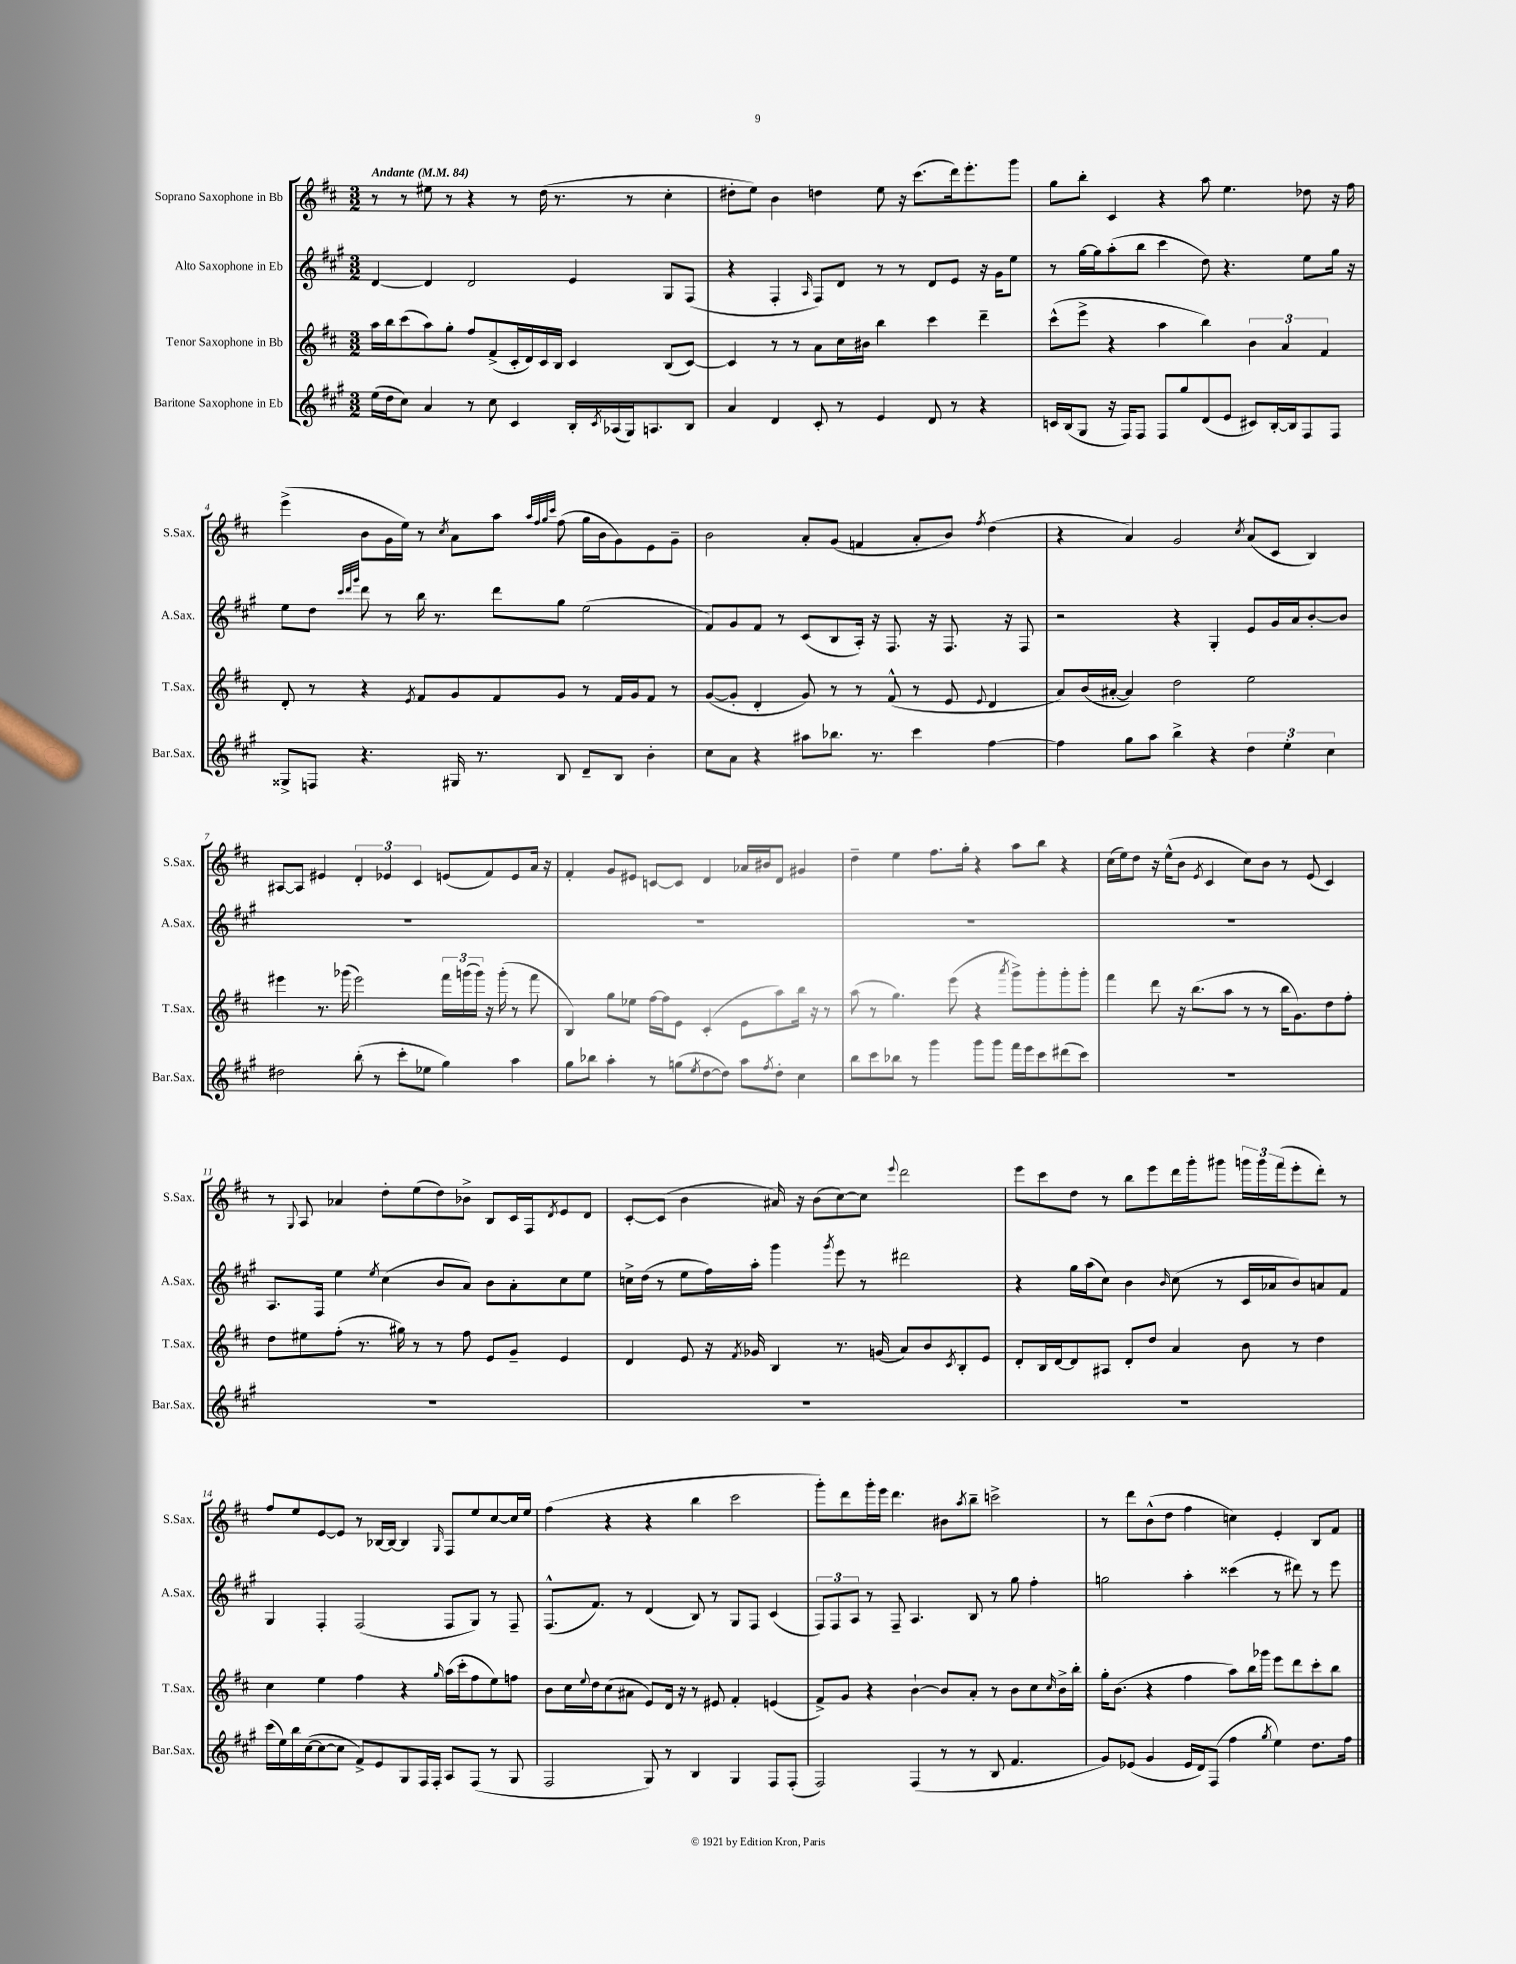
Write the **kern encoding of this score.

**kern	**kern	**kern	**kern
*staff4	*staff3	*staff2	*staff1
*clefG2	*clefG2	*clefG2	*clefG2
*k[f#c#g#]	*k[f#c#]	*k[f#c#g#]	*k[f#c#]
*M3/2	*M3/2	*M3/2	*M3/2
*MM84	*MM84	*MM84	*MM84
(16ee	16aa	[4d	8r
16dd	16bb	.	.
8cc#)	(8ccc#	.	8r
4a	8aa)	4d]	8ee#
.	8gg'	.	8r
8r	8ff#	2d	4r
8cc#	(8f#^	.	.
4c#	16c#'	.	8r
.	16d)	.	.
.	16c#	.	(16dd
.	16B	.	8.r
16B'	4c#	4e	.
8qc#	.	.	.
(16A-	.	.	.
16G#)	.	.	8r
8.A	.	.	.
.	(8B	8G#	4cc#'
8B	[8c#)	(8F#	.
=	=	=	=
4a	4c#]	4r	8dd#'
.	.	.	8ee)
4d	8r	4F#'	4b
.	8r	.	.
.	.	16qqA	.
8c#'	8a	8F#)	4dd
8r	16cc#	8d	.
.	16b#	.	.
4e	4bb	8r	8ee
.	.	8r	16r
.	.	.	(8.ccc#
8d	4ccc#	8d	.
8r	.	8e	16ddd)
.	.	.	8.eee'
4r	4ddd~	16r	.
.	.	16g#	.
.	.	8ee	8ggg
=	=	=	=
16c	(8ccc#^^	8r	8gg
(16B	.	.	.
8G#	8eee^	[16gg#	8bb'
.	.	16gg#]	.
16r	4r	(8aa'	4c#
16F#)	.	.	.
8F#	.	8bb	.
8F#	4aa	4ccc#	4r
8gg#	.	.	.
(8d	4bb)	8dd)	8aa
8e	.	4.r	4.ee
8c#)	6b	.	.
[16B'	.	.	.
.	6a	.	.
16B]	.	.	.
8F#	.	8ee	8dd-
.	6f#	.	.
8F#	.	16gg#	16r
.	.	16r	16ff#
=	=	=	=
8G##^	8d'	8ee	(4eee^
8F	8r	8dd	.
.	.	32qqccc#	.
.	.	32qqddd	.
.	.	32qqggg#	.
4.r	4r	8ddd	8b
.	.	8r	16g
.	.	.	16ee)
.	8qe	.	.
.	8f#	16bb	8r
.	.	8.r	.
.	.	.	8qcc#
16G#	8g	.	8a
8.r	.	.	.
.	8f#	8ddd	8aa
.	.	.	32qqaa
.	.	.	32qqff#
.	.	.	32qqgg
.	.	.	32qqccc#
8B	8g	8gg#	(8ff#
8d~	8r	(2ee	16gg
.	.	.	16b
8B	16f#	.	8g)
.	16g	.	.
4b'	8f#	.	8e
.	8r	.	8g~
=	=	=	=
8cc#	([8g	8f#)	2b
8a	8g']	8g#	.
4r	4d'	8f#	.
.	.	8r	.
8aa#	8g)	(8c#	8a'
8.bb-	8r	8B	(8g
.	8r	16A')	4f
8.r	.	16r	.
.	(8f#^^	8.F#	.
4ccc#	8r	.	8a'
.	.	16r	.
.	8e	8.F#	8b)
.	8qqe	.	8qff#
[4ff#	4d	.	(4dd
.	.	16r	.
.	.	8F#	.
=	=	=	=
4ff#]	8a)	2r	4r
.	(16b	.	.
.	[16a#'	.	.
8gg#	4a#])	.	4a)
8aa	.	.	.
4bb^	2dd	4r	2g
4r	.	4G#'	.
.	.	.	8qcc#
6dd	2ee	8e	(8a
.	.	16g#	8c#
6ee'	.	.	.
.	.	16a	.
.	.	[8b'	4B)
6cc#	.	.	.
.	.	8b]	.
=	=	=	=
2dd#	4eee#	1.r	[8A#
.	.	.	8A#]
.	8.r	.	4e#
.	(16ggg-	.	.
(8bb'	2eee#)	.	6d'
8r	.	.	.
.	.	.	6e-
8ccc#'	.	.	.
.	.	.	6c#
8ee-	.	.	.
4gg#)	24fff#	.	(8e
.	(24ggg	.	.
.	24ggg)	.	.
.	16r	.	8f#)
.	(16ggg'	.	.
4aa	8r	.	8e
.	8fff#	.	16a
.	.	.	16r
=	=	=	=
8gg#	4B)	1.r	4f#'
8bb-	.	.	.
4aa'	8gg	.	8g
.	8ee-	.	8e#
8r	[16ff#	.	[8c
.	16ff#]	.	.
(8gg	8e	.	8c]
8qee	.	.	.
[8dd	(4c#'	.	4d
8dd])	.	.	.
8aa	8e	.	16a-
.	.	.	16b#
8qff#	.	.	.
8dd'	8aa)	.	8d
4cc#	16bb	.	4g#
.	16r	.	.
.	8r	.	.
=	=	=	=
8bb	(8aa	1.r	4dd~
8ccc#	8r	.	.
8bb-	4.gg)	.	4ee
8r	.	.	.
4ggg#	.	.	8.ff#
.	(8eee	.	.
.	.	.	16gg'
8ggg#	4r	.	4r
8ggg#	.	.	.
.	8qaaa	.	.
16fff#	8ggg^)	.	8aa
16eee	.	.	.
8ccc#	8ggg'	.	8bb
(8ddd#	8ggg'	.	4r
8ccc#)	8ggg'	.	.
=	=	=	=
1.r	4fff#	1.r	(16cc#
.	.	.	16ee)
.	.	.	8dd
.	8ddd	.	16r
.	.	.	(16ee^^
.	16r	.	8b
.	(8.bb	.	.
.	.	.	8qe
.	.	.	4c#
.	8aa	.	.
.	8r	.	8cc#)
.	8r	.	8b
.	16bb	.	8r
.	8.g)	.	.
.	.	.	(8e
.	8dd	.	4c#)
.	8ff#'	.	.
=	=	=	=
1.r	8dd	8.A	8r
.	.	.	8qqG
.	8ee#	.	8A
.	.	16F#	.
.	(8ff#'	4ee	4a-
.	8.r	.	.
.	.	8qee	.
.	.	(4cc#	8dd'
.	16gg#)	.	.
.	8r	.	(8ee
.	8r	8b	8dd)
.	8ff#	8a)	8b-^
.	8e	8b	8B
.	8g~	8a'	16c#
.	.	.	16F#
.	.	.	8qd
.	4e	8cc#	8e
.	.	8ee	8d
=	=	=	=
1.r	4d	16cc^	[8c#'
.	.	(16dd	.
.	.	8r	(8c#]
.	8e	8ee	4b
.	16r	16ff#)	.
.	8qf#	.	.
.	16g-	16aa'	.
.	4B	4ggg#	16a#)
.	.	.	16r
.	.	.	(8b
.	.	8qggg#	.
.	8.r	8eee	[8cc#)
.	.	8r	8cc#]
.	(16g	.	.
.	.	.	8qqeee
.	8a)	2ddd#	2ddd
.	8b	.	.
.	8qc#	.	.
.	8B'	.	.
.	8e	.	.
=	=	=	=
1.r	8d'	4r	8eee
.	16B	.	8ccc#
.	[16d	.	.
.	8d]	16gg#	8dd
.	.	(16aa	.
.	8A#	8cc#)	8r
.	8d'	4b	8bb
.	8dd	.	8eee
.	.	16qqb	.
.	4a	(8cc#	16ddd
.	.	.	16ggg'
.	.	8r	8ggg#
.	8b	16c#	24ggg
.	.	.	24ggg
.	.	16a-	.
.	.	.	(24fff#
.	8r	8b)	8eee'
.	4dd	8a	8ddd')
.	.	8f#	8r
=	=	=	=
(16ccc#	4cc#	4G#	8ff#
16ee)	.	.	.
16bb	.	.	8ee
([16cc#	.	.	.
8cc#_	4ee	4F#'	[8e
8cc#]	.	.	8e]
8f#^)	4ff#	(2F#	8r
8e	.	.	[16B-
.	.	.	16B-_
8G#	4r	.	4B-]
16F#	.	.	.
16F#'	.	.	.
.	16qqgg	.	16qqG
8A	(16aa	8F#	8F#
.	16ccc#'	.	.
(8F#	8ff#	8G#)	8ee
8r	8ee)	8r	[8cc#
8G#	8ff	8F#~	16cc#]
.	.	.	16ee
=	=	=	=
2F#	8b	(8.F#^^	(4ff#
.	16cc#	.	.
.	8qqee	.	.
.	16dd	8.f#)	.
.	(8cc#	.	4r
.	8a#	8r	.
8G#)	8e)	(4d	4r
8r	16d	.	.
.	16r	.	.
4B	8r	8B)	4bb
.	8e#	8r	.
4G#	4f#'	8G#	2ccc#
.	.	8F#	.
8F#	(4e	(4c#	.
(8F#'	.	.	.
=	=	=	=
2F#)	8f#^)	12F#)	8ggg')
.	.	12F#	.
.	8g	.	8ddd
.	.	12A	.
.	4r	8r	16ggg'
.	.	.	16eee
.	.	8F#~	4.ddd
(4F#	[4b`	4.A	.
8r	8b]	.	8b#
.	.	.	8qaa
8r	8a'	8B	8bb~
8B	8r	8r	2ccc^
4.f#	8b	8gg#	.
.	8cc#	4ff#'	.
.	16qqcc#	.	.
.	16b^	.	.
.	16bb'	.	.
=	=	=	=
8g#)	16gg'	2gg	8r
.	(8.b	.	.
(8e-	.	.	8ddd
4g#	4r	.	(8b^^
.	.	.	8dd
16e-	4ff#	4aa'	4ff#
16d)	.	.	.
(8F#	.	.	.
4ff#	8aa)	(4ccc##	4cc)
.	16bb	.	.
.	16ggg-	.	.
8qgg#	.	.	.
4ee)	8eee	8r	4e'
.	8ddd	8ddd#)	.
8.dd	8ccc#'	8r	8B
.	8bb	8eee	8f#
16ff#	.	.	.
==	==	==	==
*-	*-	*-	*-
